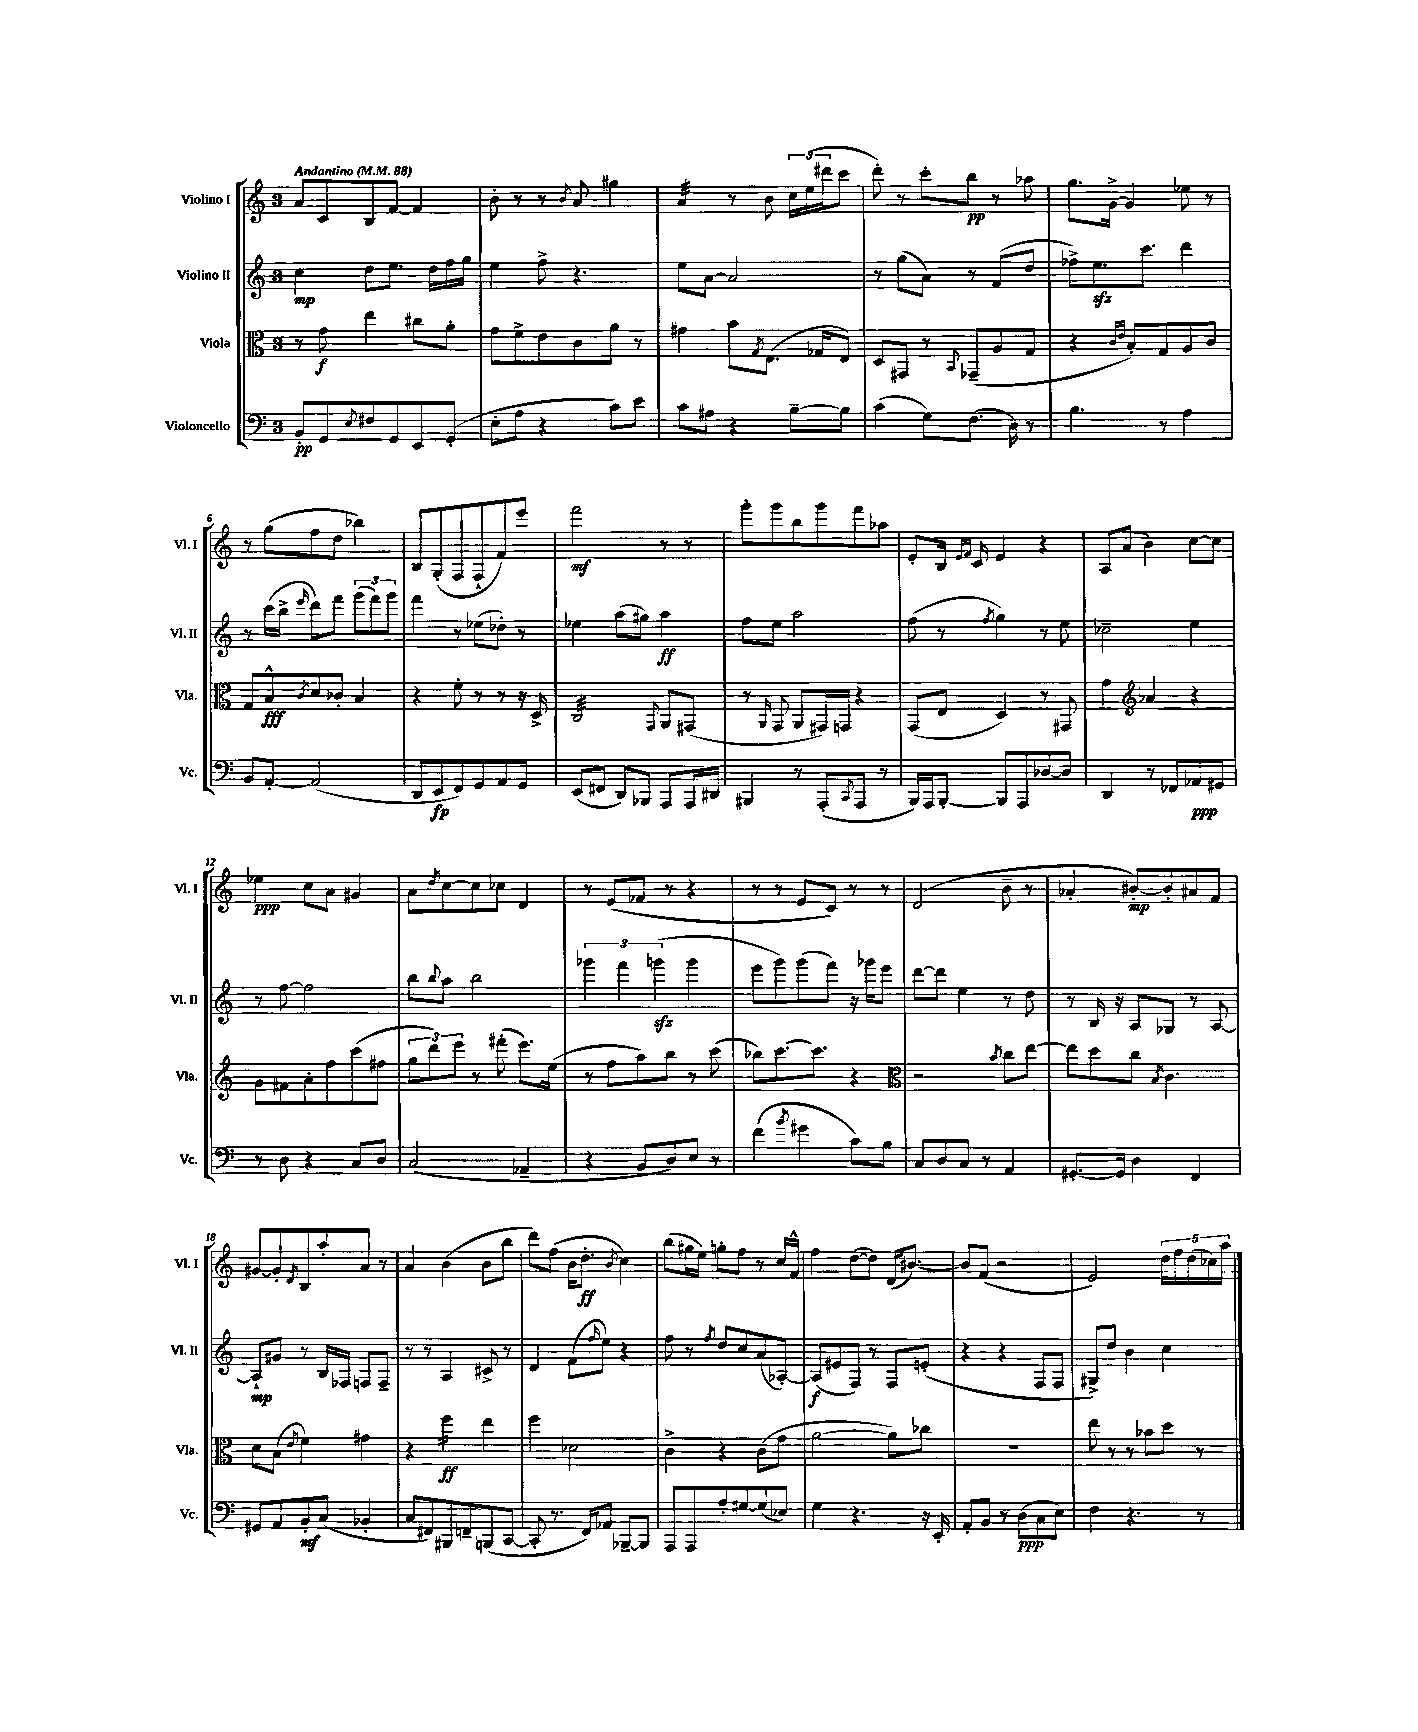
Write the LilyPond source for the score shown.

<<
\new StaffGroup <<
\new Staff = "s0" \with { instrumentName = "Violino I" shortInstrumentName = "Vl. I" } {
    \clef treble \key c \major \once \override Staff.TimeSignature.style = #'single-digit \time 3/4 \tempo "Andantino" 4 = 88
    a'8 c'8 b8 f'8~ f'4 |
    b'8-. r8 r8 \acciaccatura { b'8 } a'8 gis''4 |
    a'4:32 r8 b'8 \tuplet 3/2 { c''16 e''16( dis'''16 } c'''8 |
    d'''8-.) r8 c'''8-. b''8\pp r8 aes''8 |
    g''8. g'16~-> g'4 ees''8 r8 |
    r8 g''8( f''8 d''8 bes''4) |
    b8 g8-.( f8 f8-! f'8) e'''8 |
    f'''2\mf r8 r8 |
    g'''8-. g'''8 b''8 g'''8 f'''8 aes''8 |
    e'8-. b16 \grace { e'16 f'16 } c'16 e'4 r4 |
    a8 a'8( b'4) c''8~ c''8 |
    ees''4\ppp c''8 a'8 gis'4 |
    a'8 \acciaccatura { d''8 } c''8~ c''8 ces''8 d'4 |
    r8 e'8( fes'8 r8 r4 |
    r8 r8 e'8 c'8) r8 r8 |
    d'2( b'8-- r8 |
    aes'4-. bis'8~-.\mp) bis'8-. ais'8 f'8 |
    gis'8~ gis'8-. \acciaccatura { d'8 } b8 a''8-. a'8 r8 |
    a'4 b'4( b'8 b''8 |
    d'''8) f''8( b'16 d''8.-.\ff \acciaccatura { b'8 } c''4) |
    b''8( gis''16 e''16) g''8-. f''8 r8 c''16 f'16-^ |
    f''4 d''8~( d''8) d'16( bis'8.~) |
    bis'8 f'8( r2 |
    e'2) \tuplet 5/4 { d''16 f''16 d''16( ces''16) a''16 } \bar "|." |
}
\new Staff = "s1" \with { instrumentName = "Violino II" shortInstrumentName = "Vl. II" } {
    \clef treble \key c \major \once \override Staff.TimeSignature.style = #'single-digit \time 3/4
    c''4\mp d''8 e''8. d''16 f''16 g''16 |
    e''4 f''8-> r4. |
    e''8 a'8~ a'2 |
    r8 g''8( a'8) r8 f'8( d''8 |
    fes''8->) e''8.\sfz c'''8. d'''4 |
    r8 c'''16( b''16-> \grace { e'''16 } d'''8) f'''8 \tuplet 3/2 { g'''8( f'''8) g'''8 } |
    f'''4 r8 ees''8( des''8-.) r8 |
    ees''4 a''8( gis''8) a''4\ff |
    f''8 e''8 a''2 |
    f''8( r8 \acciaccatura { f''8 } g''4) r8 e''8 |
    ces''2-- e''4 |
    r8 f''8~ f''2 |
    b''8 \appoggiatura { b''8 } a''8 b''2 |
    \tuplet 3/2 { ges'''4 f'''4 g'''4\sfz( } g'''4 |
    e'''8 g'''8) g'''8( f'''8) r16 ges'''16 e'''8 |
    d'''8~ d'''8 e''4 r8 d''8 |
    r8 b16 r16 a8 ges8 r8 a8~ |
    a8-!\mp gis'8 r8 b16 fes16 f8 f8-- |
    r8 r8 a4 cis'8-> r8 |
    d'4 f'8( \grace { f''16 } e''8) r4 |
    f''8 r8 \acciaccatura { f''8 } d''8 c''8 a'8( aes8~-.) |
    aes8\f( eis'8 f8) r8 f8 e'8-.( |
    r4 r4 f8 f8 |
    gis8->) d''8 b'4 c''4 \bar "|." |
}
\new Staff = "s2" \with { instrumentName = "Viola" shortInstrumentName = "Vla." } {
    \clef alto \key c \major \once \override Staff.TimeSignature.style = #'single-digit \time 3/4
    r8 g'8\f e''4 cis''8 a'8-. |
    g'8 f'8-> e'8 c'8 a'8 r8 |
    gis'4 b'8 \acciaccatura { g8 } e8.( ges16 e8) |
    d8 gis,8 r8 \appoggiatura { b,8 } ges,8--( a8 g8 |
    r4 \grace { c'16 e'16 } b8-.) g8 a8 c'8 |
    g8 b8-^\fff \acciaccatura { c'8 } d'8 ces'8-. b4 |
    r4 f'8-. r8 r8 r16 d16-> |
    c2:32 \appoggiatura { g,8 } a,8 gis,8( |
    r8 \grace { a,16 } g,8 a,8 gis,16) g,16 r4 |
    g,8( e8 d4) r8 gis,8 |
    g'4 \clef treble aes'4 r4 |
    g'8 fis'8 a'8-. f''8 c'''8( fis''8 |
    \tuplet 3/2 { g''8 d'''8) e'''8 } r8 fis'''8-.( e'''8.) e''16( |
    r8 f''8 a''8) b''8 r8 c'''8( |
    bes''8) c'''8.~ c'''8. r4 |
    \clef alto r2 \acciaccatura { b'8 } c''8 e''8~ |
    e''8 d''8 c''8 \acciaccatura { b8 } c'4. |
    d'8 b8( \acciaccatura { e'8 } f'4) gis'4 |
    r4 f''4:16\ff e''4 |
    f''4 des'2 |
    c'4-> r4 c'8( g'8 |
    a'2~ a'8) ces''8 |
    R2. |
    e''8 r8 r8 bes'8 d''8 r8 \bar "|." |
}
\new Staff = "s3" \with { instrumentName = "Violoncello" shortInstrumentName = "Vc." } {
    \clef bass \key c \major \once \override Staff.TimeSignature.style = #'single-digit \time 3/4
    b,8-.\pp g,8 \acciaccatura { e8 } fis8 g,8 e,8 g,8-.( |
    e8-. a8 r4 c'8) e'8 |
    c'8 ais8 r4 b8~-- b8 |
    c'4( g8) f8.( d16) r8 |
    b4. r8 a4 |
    b,8 a,8~-. a,2( |
    d,8 e,8\fp f,8) g,8 a,8 g,8 |
    e,8( fis,8 d,8) bes,,8 a,,8 a,,16 dis,16 |
    bis,,4 r8 a,,8-.( \acciaccatura { c,8 } a,,8 r8 |
    b,,16) a,,16 b,,8~-. b,,8 a,,8 des8~ des8 |
    d,4 r8 fes,8 aes,8\ppp gis,8 |
    r8 d8 r4 c8 d8 |
    c2( aes,4-- |
    r4 b,8 d8) e8 r8 |
    f'4( \acciaccatura { b'8 } gis'4 c'8) b8 |
    c8 d8 c8 r8 a,4 |
    gis,8.~-. gis,16 d4 f,4 |
    gis,8 a,8 b,8-.\mf c8( bes,4-. |
    c8 fis,8) bis,,8 f,8-- b,,8( c,8~ |
    c,8-. r8. f,16) aes,8 bes,,8~-- bes,,8 |
    a,,8 a,,8 a8-. gis8~ gis8( ees8) |
    g4 r4. r16 e,16-. |
    a,8-. b,8 r8 d8\ppp( c8 e8) |
    f4 r4. r8 \bar "|." |
}
>>
>>
